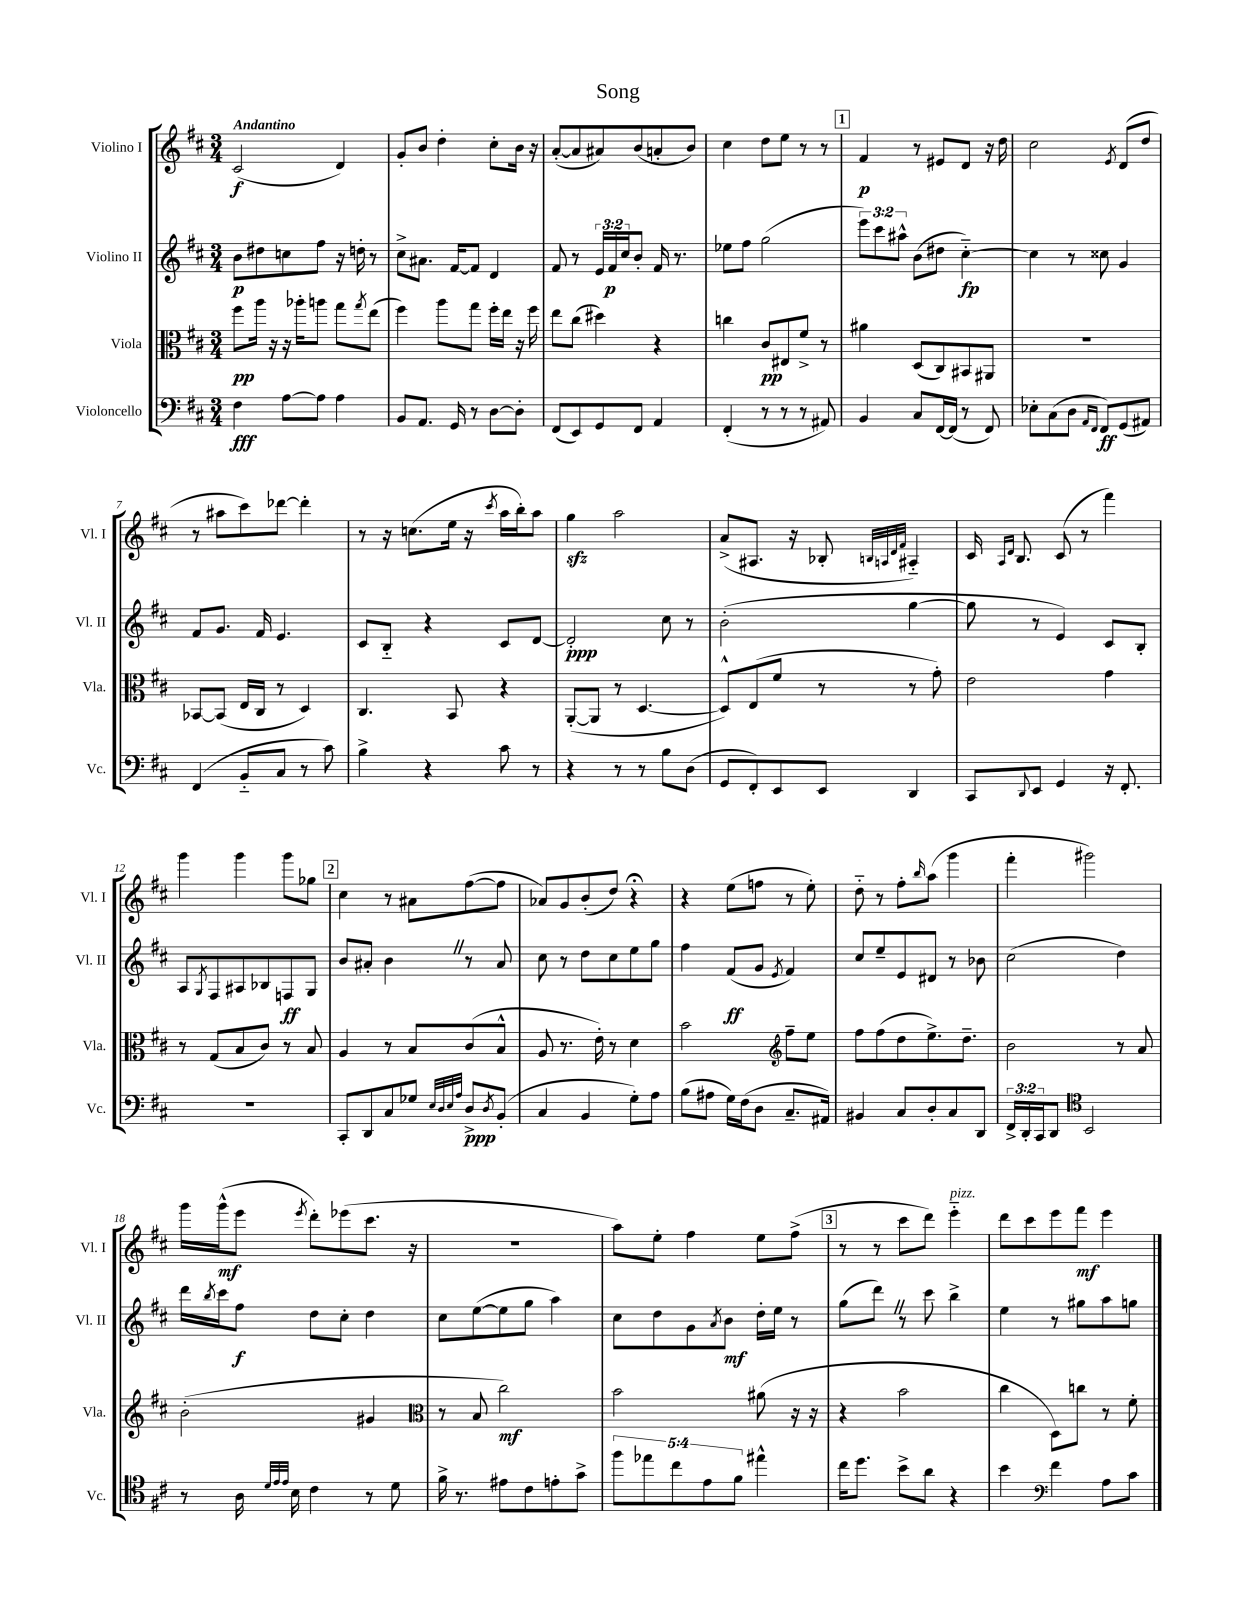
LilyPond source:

\header { title = "Song" }
<<
\new StaffGroup <<
\new Staff = "s0" \with { instrumentName = "Violino I" shortInstrumentName = "Vl. I" } {
    \clef treble \key d \major \numericTimeSignature \time 3/4 \tempo "Andantino"
    cis'2\f( d'4) |
    g'8-. b'8 d''4-. cis''8-. b'16 r16 |
    a'8~-.( a'8 ais'8) b'8( a'8-. b'8) |
    cis''4 d''8 e''8 r8 r8 |
    \mark \markup { \box "1" } fis'4\p r8 eis'8 d'8 r16 d''16 |
    cis''2 \acciaccatura { e'8 } d'8( d''8 |
    r8 ais''8 cis'''8) des'''8~ des'''4-. |
    r8 r16 c''8.( e''16 r16 \acciaccatura { cis'''8 } a''16 b''16-.) a''8 |
    g''4\sfz a''2 |
    a'8->( ais8. r16 bes8-. \grace { b32 a32 d'32 fis'32 } ais4-_) |
    cis'16 \grace { a16 d'16 } b8. cis'8( r8 fis'''4) |
    g'''4 g'''4 g'''8 ges''8 |
    \mark \markup { \box "2" } cis''4 r8 ais'8 fis''8~( fis''8 |
    aes'8) g'8 b'8-.( d''8) r4\fermata |
    r4 e''8( f''8 r8 e''8-.) |
    d''8-_ r8 fis''8-. \grace { b''16 } a''8( g'''4 |
    fis'''4-. gis'''2) |
    g'''16 g'''16-^\mf( e'''8 \acciaccatura { e'''8 } d'''8-.) ees'''8( cis'''8. r16 |
    R2. |
    a''8) e''8-. fis''4 e''8 fis''8->( |
    \mark \markup { \box "3" } r8 r8 cis'''8 d'''8) e'''4-_^\markup { \italic "pizz." } |
    d'''8 cis'''8 e'''8 fis'''8\mf e'''4 \bar "|." |
}
\new Staff = "s1" \with { instrumentName = "Violino II" shortInstrumentName = "Vl. II" } {
    \clef treble \key d \major \numericTimeSignature \time 3/4 \override Staff.TupletNumber.text = #tuplet-number::calc-fraction-text
    b'8\p dis''8 c''8 fis''8 r16 d''16-. r8 |
    cis''8-> ais'8. fis'16~ fis'8 d'4 |
    fis'8 r8 \tuplet 3/2 { e'16 fis'16\p cis''16 } b'8-. fis'16 r8. |
    ees''8 fis''8 g''2( |
    \mark \markup { \box "1" } \tuplet 3/2 { e'''8) cis'''8 ais''8-^ } b'8( dis''8 cis''4~-_\fp) |
    cis''4 r8 cisis''8 g'4 |
    fis'8 g'8. fis'16 e'4. |
    cis'8 b8-_ r4 cis'8 d'8~ |
    d'2-.\ppp cis''8 r8 |
    b'2-.( g''4~ |
    g''8 r8 e'4) cis'8 b8-. |
    a8 \acciaccatura { g8 } fis8 ais8 bes8 f8\ff g8 |
    \mark \markup { \box "2" } b'8 ais'8-. b'4 \once \override BreathingSign.text = \markup { \musicglyph "scripts.caesura.straight" } \breathe r8 ais'8 |
    cis''8 r8 d''8 cis''8 e''8 g''8 |
    fis''4 fis'8\ff( g'8 \acciaccatura { e'8 } fis'4) |
    cis''8 e''8-- e'8 dis'8 r8 bes'8 |
    cis''2( d''4) |
    d'''16 \acciaccatura { b''8 } cis'''16 fis''8\f d''8 cis''8-. d''4 |
    cis''8 e''8~( e''8 g''8 a''4) |
    cis''8 d''8 g'8 \acciaccatura { a'8 } b'8\mf d''16-. e''16 r8 |
    \mark \markup { \box "3" } g''8( d'''8) \once \override BreathingSign.text = \markup { \musicglyph "scripts.caesura.straight" } \breathe r8 cis'''8 b''4-> |
    e''4 r8 gis''8 a''8 g''8 \bar "|." |
}
\new Staff = "s2" \with { instrumentName = "Viola" shortInstrumentName = "Vla." } {
    \clef alto \key d \major \numericTimeSignature \time 3/4
    fis''8\pp a''16 r16 r16 aes''16-. a''8 g''8 \acciaccatura { g''8 } e''8( |
    fis''4) a''8 g''8 fis''16-. e''16 r16 fis''16 |
    e''8 cis''8( dis''4) r4 |
    c''4 cis'8\pp eis8 fis'8-> r8 |
    \mark \markup { \box "1" } ais'4 d8( cis8) bis,8 ais,8 |
    R2. |
    bes,8~ bes,8( e16 cis16 r8 d4) |
    cis4. b,8 r4 |
    a,8~-.( a,8 r8 d4.~ |
    d8-^) e8( fis'8 r8 r8 g'8-.) |
    e'2 g'4 |
    r8 g8( b8 cis'8) r8 b8 |
    \mark \markup { \box "2" } a4 r8 b8 cis'8( b8-^ |
    a8 r8. e'16-.) r8 d'4 |
    b'2 \clef treble fis''8-- e''8 |
    fis''8 fis''8( d''8 e''8.->) d''8.-- |
    b'2 r8 a'8 |
    b'2-.( gis'4 |
    \clef alto r8 b8 cis''2\mf) |
    b'2 ais'8( r16 r16 |
    \mark \markup { \box "3" } r4 b'2 |
    cis''4 d8) c''8 r8 fis'8-. \bar "|." |
}
\new Staff = "s3" \with { instrumentName = "Violoncello" shortInstrumentName = "Vc." } {
    \clef bass \key d \major \numericTimeSignature \time 3/4 \override Staff.TupletNumber.text = #tuplet-number::calc-fraction-text
    fis4\fff a8~ a8 a4 |
    b,8 a,8. g,16 r8 d8~ d8-. |
    fis,8( e,8) g,8 fis,8 a,4 |
    fis,4-.( r8 r8 r8 ais,8) |
    \mark \markup { \box "1" } b,4 cis8 fis,16~ fis,16( r8 fis,8) |
    ees8-. cis8( d8 \grace { a,16 fis,16 } fis,8\ff) g,8( ais,8) |
    fis,4( b,8-_ cis8 r8 cis'8) |
    b4-> r4 cis'8 r8 |
    r4 r8 r8 b8 d8( |
    g,8 fis,8-.) e,8 e,8 d,4 |
    cis,8 \appoggiatura { d,8 } e,8 g,4 r16 fis,8.-. |
    R2. |
    \mark \markup { \box "2" } cis,8-. d,8 cis8 ges8 \grace { e32 d32 e32 a32 } d8->\ppp \acciaccatura { d8 } b,8-.( |
    cis4 b,4 g8-.) a8 |
    b8( ais8 g16) fis16( d8 cis8.-- ais,16) |
    bis,4 cis8 d8-. cis8 d,8 |
    \tuplet 3/2 { fis,16-> d,16-. cis,16 } d,8 \clef tenor b,2 |
    r8 a16 \grace { d'32 e'32 e'32 } b16 cis'4 r8 d'8 |
    fis'16-> r8. eis'8 cis'8 e'8-. g'8-> |
    \tuplet 5/4 { fis''8 ees''8 cis''8 e'8 fis'8 } eis''4-^ |
    \mark \markup { \box "3" } cis''16 d''8. b'8-> a'8 r4 |
    b'4 \clef bass fis'4 a8 cis'8 \bar "|." |
}
>>
>>
